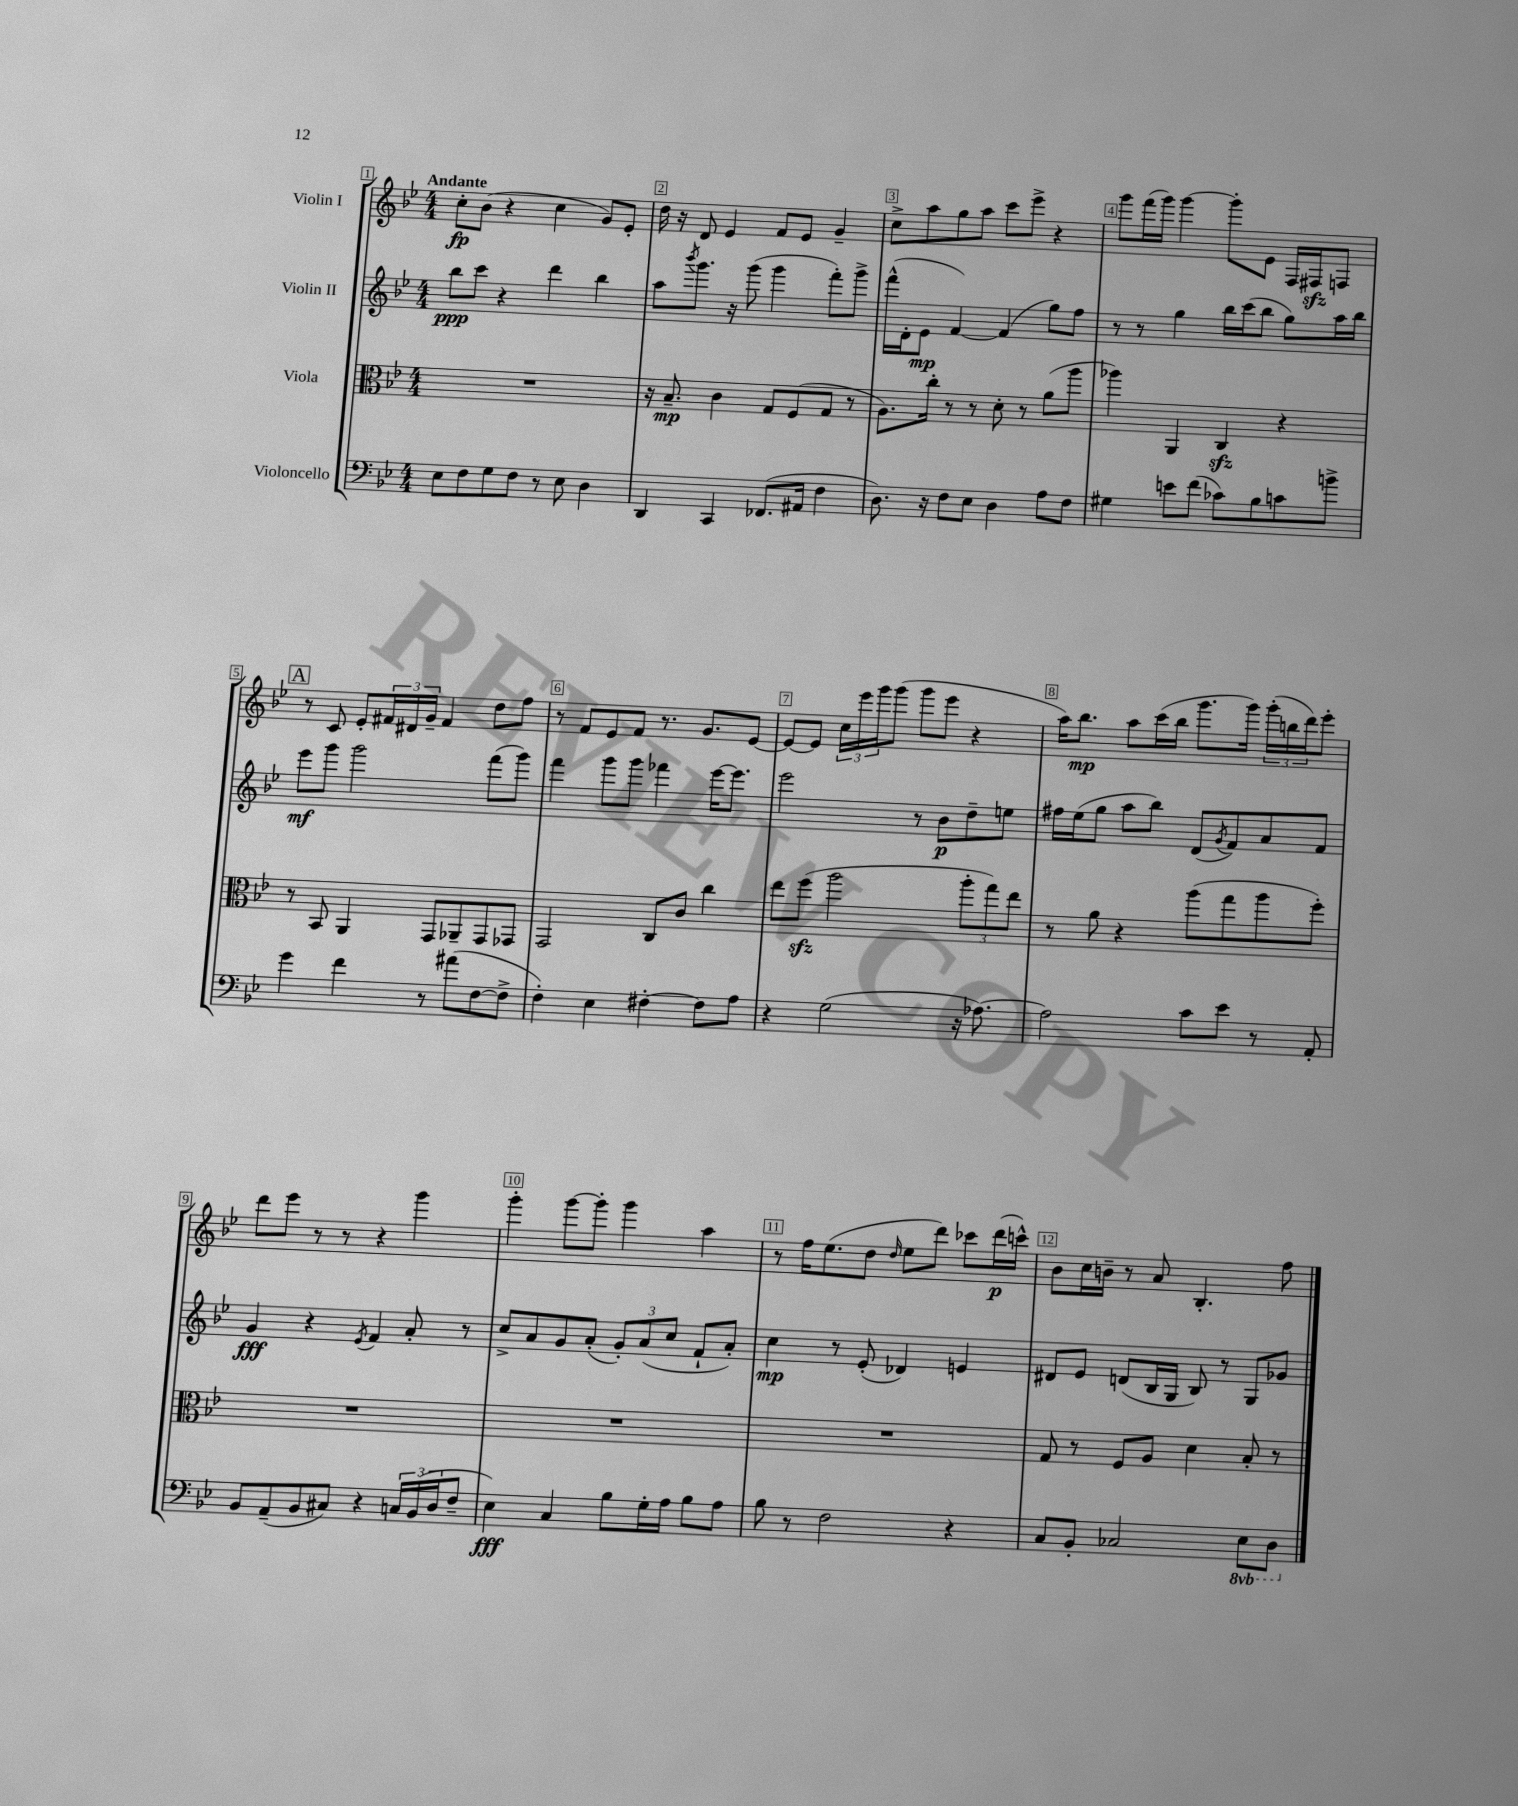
<<
\new StaffGroup <<
\new Staff = "s0" \with { instrumentName = "Violin I" } {
    \clef treble \key bes \major \numericTimeSignature \time 4/4 \tempo "Andante"
    c''8-.\fp bes'8( r4 c''4 g'8) ees'8-. |
    d''16 r16 d'8 ees'4 f'8 ees'8 g'4-- |
    c''8-> a''8 g''8 a''8 c'''8 ees'''8-> r4 |
    g'''8 f'''16( g'''16) g'''4~ g'''8-. ees'8 f16 fis16\sfz f8 |
    \mark \markup { \box "A" } r8 c'8 ees'8-. \tuplet 3/2 { fis'16 dis'16 g'16-- } fis'4 d''8 f''8 |
    r8 f'8 ees'8 f'8 r8. g'8. ees'8~ |
    ees'8~ ees'8 \tuplet 3/2 { c''16 ees'''16 g'''16 } g'''8( g'''8 ees'''8 r4 |
    a''16) bes''8.\mp a''8 c'''16( bes''16 g'''8. g'''16) \tuplet 3/2 { g'''16-.( b''16 d'''16) } ees'''8-. |
    d'''8 ees'''8 r8 r8 r4 g'''4 |
    g'''4-. g'''8~ g'''8-. g'''4 a''4 |
    r8 f''16 ees''8.( d''8 \grace { d''16 } ees''8 d'''8) ces'''8 d'''16\p( c'''16-^) |
    bes'8 c''16 b'16-- r8 a'8 bes4.-. f''8 \bar "|." |
}
\new Staff = "s1" \with { instrumentName = "Violin II" } {
    \clef treble \key bes \major \numericTimeSignature \time 4/4
    bes''8\ppp c'''8 r4 d'''4 bes''4 |
    a''8 \acciaccatura { bes'''8 } g'''8. r16 g'''8( g'''4 f'''8-.) g'''8-> |
    f'''16-^( d'16-. ees'8\mp f'4~) f'4( g''8) f''8 |
    r8 r8 g''4 bes''16 c'''16( bes''8 g''8) a''16 bes''16 |
    \mark \markup { \box "A" } ees'''8\mf g'''8 g'''2 f'''8( g'''8) |
    f'''4 g'''8 g'''8 fes'''4 ees'''16~ ees'''8. |
    ees'''2 r8 bes'8\p d''8-- e''8 |
    fis''16 ees''16( g''8 a''8 bes''8) d'8( \acciaccatura { g'8 } f'8) a'8 f'8 |
    g'4\fff r4 \acciaccatura { ees'8 } f'4 a'8-. r8 |
    c''8-> a'8 g'8 a'8-.( \tuplet 3/2 { g'8-.) a'8( c''8 } f'8-! a'8-.) |
    c''4\mp r8 ees'8-.( des'4) e'4 |
    dis'8 ees'8 d'8( bes16 g16 bes8) r8 g8 ges'8 \bar "|." |
}
\new Staff = "s2" \with { instrumentName = "Viola" } {
    \clef alto \key bes \major \numericTimeSignature \time 4/4
    R1 |
    r16 bes8.--\mp c'4 g8 f8( g8 r8 |
    a8.) c''16-. r8 r8 d'8-. r8 a'8( a''8 |
    aes''4) a,4 c4\sfz r4 |
    \mark \markup { \box "A" } r8 bes,8 a,4 g,8 aes,8-- g,8 ges,8 |
    g,2 c8 c'8 c''4 |
    ees''8 f''8\sfz( a''2 \tuplet 3/2 { a''8-. g''8) ees''8 } |
    r8 a'8 r4 a''8( g''8 a''8 f''8-.) |
    R1 |
    R1 |
    R1 |
    g8 r8 f8 a8 d'4 bes8-. r8 \bar "|." |
}
\new Staff = "s3" \with { instrumentName = "Violoncello" } {
    \clef bass \key bes \major \numericTimeSignature \time 4/4 \set Staff.ottavationMarkups = #ottavation-simple-ordinals
    ees8 f8 g8 f8 r8 ees8 d4 |
    d,4 c,4 fes,8.( ais,16 f4 |
    d8.) r16 f8 ees8 d4 a8 f8 |
    gis4 e'8 f'8( ces'8) bes8 c'8 b'8-> |
    \mark \markup { \box "A" } g'4 f'4 r8 ais'8( f8~ f8-> |
    f4-.) ees4 fis4~-. fis8 a8 |
    r4 g2( r16 aes8.~) |
    aes2 c'8 ees'8 r8 a,8-. |
    bes,8 a,8--( bes,8 cis8) r4 \tuplet 3/2 { c16 bes,16( d16 } f8-- |
    ees4\fff) c4 bes8 g16-. a16 bes8 a8 |
    bes8 r8 f2 r4 |
    c8 bes,8-. ces2 \ottava #-1 ees,8 d,8 \ottava #0 \bar "|." |
}
>>
>>
\layout { \context { \Score \override BarNumber.break-visibility = ##(#f #t #t) barNumberVisibility = #all-bar-numbers-visible \override BarNumber.stencil = #(make-stencil-boxer 0.1 0.3 ly:text-interface::print) } }
